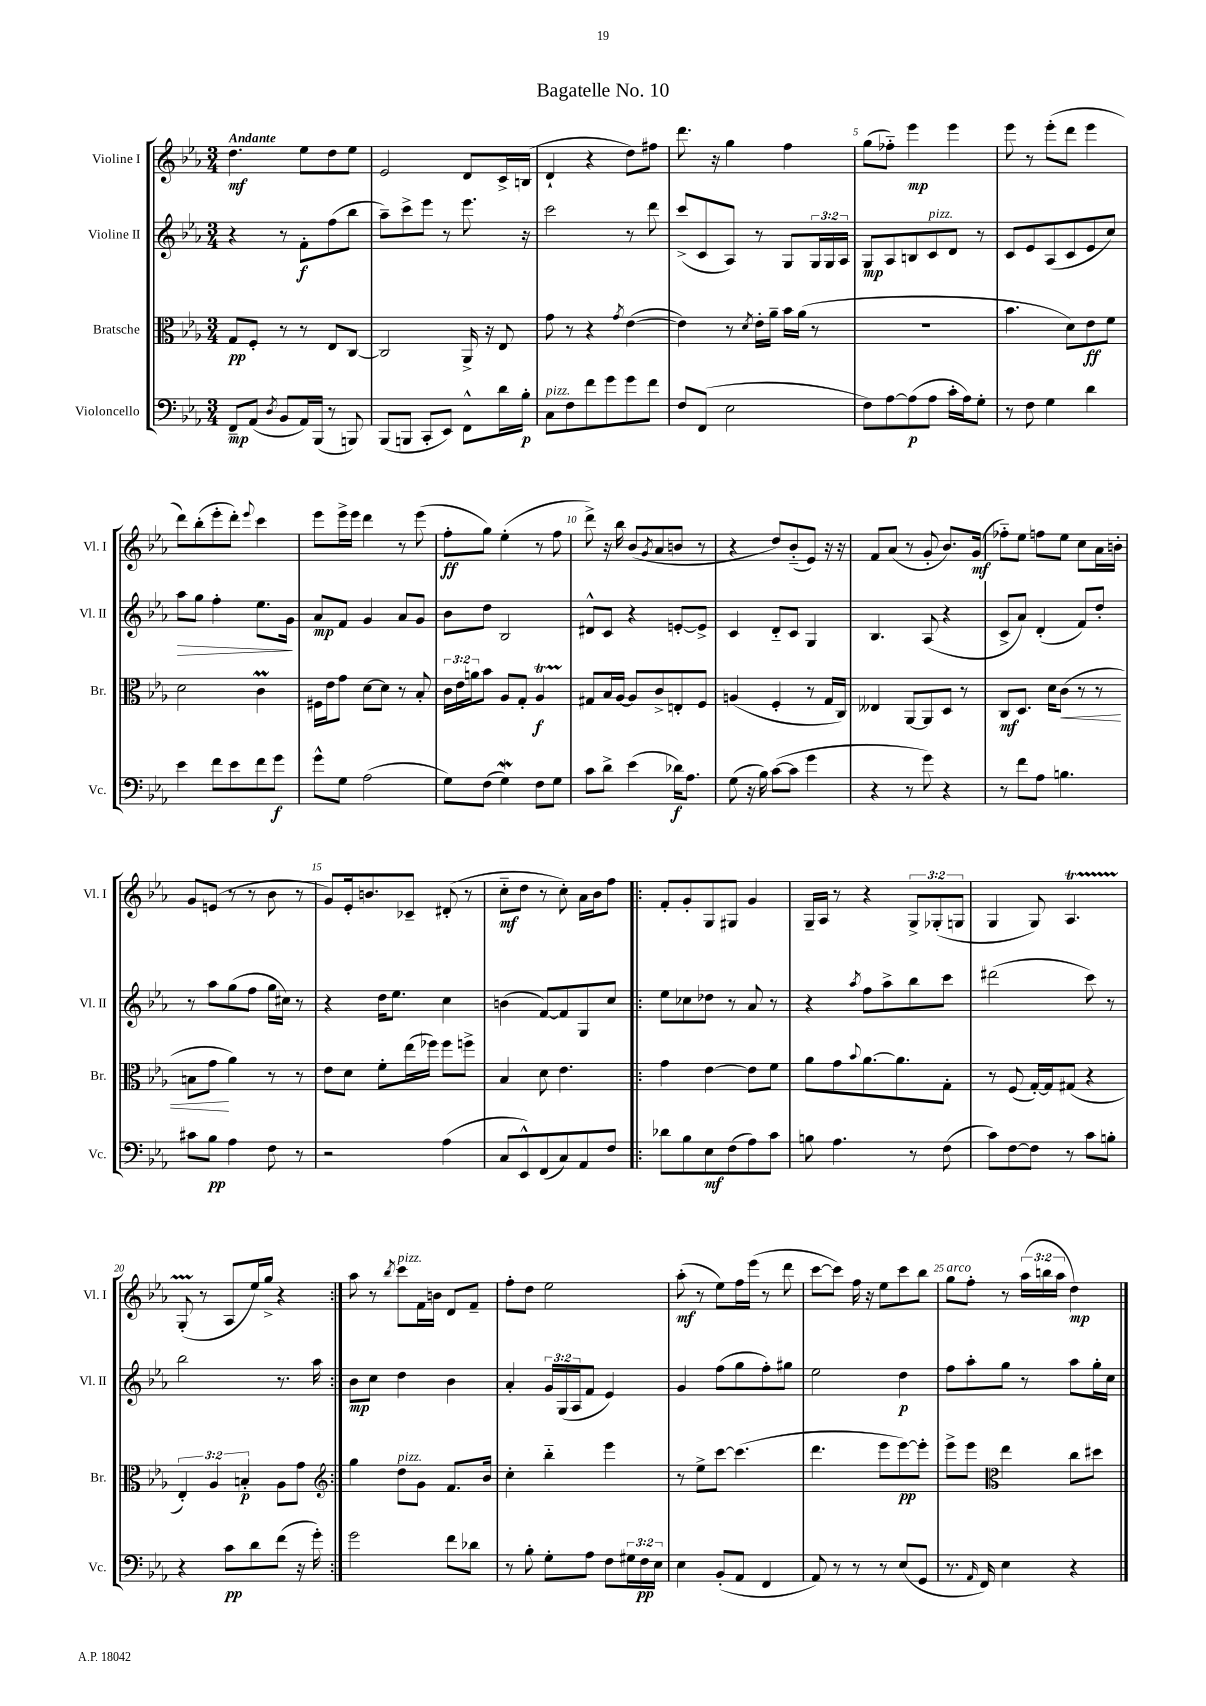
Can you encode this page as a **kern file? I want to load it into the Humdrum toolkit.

**kern	**kern	**kern	**kern
*staff4	*staff3	*staff2	*staff1
*clefF4	*clefC3	*clefG2	*clefG2
*k[b-e-a-]	*k[b-e-a-]	*k[b-e-a-]	*k[b-e-a-]
*M3/4	*M3/4	*M3/4	*M3/4
8FF~	8G	4r	4.dd
(8AA-	8F'	.	.
8qD	.	.	.
8BB-	8r	8r	.
16AA-)	8r	8f'	8ee-
(16BBB-	.	.	.
8r	8E-	(8ff	8dd
8BBB)	[8C	8bb-	8ee-
=	=	=	=
(8BBB-	2C]	8aa-~)	2e-
8BBB	.	8ccc^	.
8CC'	.	8eee-	.
8EE-)	.	8r	.
8FF^^	16AA-^	8.eee-	8d
.	16r	.	.
16d	8E-	.	16c^
16B-'	.	16r	(16B
=	=	=	=
8C	8g	2ccc	4d`
8F	8r	.	.
8f	4r	.	4r
8g	.	.	.
.	8qg	.	.
8g	([4e-	8r	8dd)
8f	.	8ddd	8ff#
=	=	=	=
8F	4e-])	(8ccc^	8.ddd
(8FF	.	8c	.
.	.	.	16r
2E-	8r	8A-)	4gg
.	8qd	.	.
.	16e-'	8r	.
.	16a-~	.	.
.	16b-	8G	4ff
.	(16a-	.	.
.	8r	24G	.
.	.	24G	.
.	.	24A-	.
=	=	=	=
8F)	2.r	8G	(8gg
[8A-	.	8A-	8ff-'~)
(8A-]	.	8B	4eee-
8A-	.	8c	.
16c'	.	8d	4eee-
16A-)	.	.	.
8G'	.	8r	.
=	=	=	=
8r	4.b-	8c	8eee-
8F	.	8e-	8r
4G	.	(8A-	(8eee-'
.	8d)	8c	8ddd
4d	8e-	8e-	4eee-
.	8f	8cc)	.
=	=	=	=
4e-	2d	8aa-	8ddd)
.	.	8gg	(8bb-'
8f	.	4ff'	8eee-'
8e-	.	.	8ddd')
.	.	.	8qqeee-
8f	4c	8.ee-	4ccc
8g	.	.	.
.	.	16g	.
=	=	=	=
8g^^	16F#	8a-	8eee-
.	16e-	.	.
8G	8g	8f	16eee-^
.	.	.	16eee-
(2A-	[8d	4g	4ddd
.	8d]	.	.
.	8r	8a-	8r
.	8B-'	8g	(8eee-
=	=	=	=
8G)	24c	8b-	8ff'
.	24e-	.	.
.	24a	.	.
(8F	8b-	8dd	8gg)
4G)	8A-	2B-	(4ee-'
.	8G'	.	.
8F	4A-	.	8r
8G	.	.	8ff
=	=	=	=
8c	8G#	8d#^^	8ddd^)
8d^	16B-	8c	16r
.	[16A-	.	16bb-
(4e-	8A-]	4r	(8b-
.	.	.	8qg
.	8c^	.	8a-
16d-)	8E'	[8e'	8b
8.A-	.	.	.
.	8F	8e^]	8r
=	=	=	=
(8G	(4A	4c	4r
16r	.	.	.
16B-)	.	.	.
([8c	4F'	8d'~	8dd)
8c]	.	8c	(8b-'~
4g	8r	4G	8e-)
.	16G	.	16r
.	16C)	.	16r
=	=	=	=
4r	4E--	4.B-	8f
.	.	.	(8a-
8r	[8AA-	.	8r
8g)	8AA-]	(8A-	8g'
4r	8D	4r	8.b-)
.	8r	.	.
.	.	.	(16g
=	=	=	=
8r	8C	8c^	8ff-'~)
8f	8.D	8a-)	8ee-
8A-	.	(4d'	8ff
.	16d	.	.
4.B	(8c	.	8ee-
.	8r	8f)	8cc
.	8r	8dd'	16a-
.	.	.	16b'
=	=	=	=
8c#	8B	8r	8g
8B-	8g	8aa-	(8e
4A-	4a-)	(8gg	8r
.	.	8ff	8r
8F	8r	16gg	8b-
.	.	16cc#)	.
8r	8r	8r	8r
=	=	=	=
2r	8e-	4r	8g)
.	8d	.	16e-'
.	.	.	8.b
.	8f'	16dd	.
.	.	8.ee-	.
.	(16ee-	.	8c-~
.	16ff-)	.	.
(4A-	8ff-	4cc	(8d#'
.	8ff^	.	8r
=	=	=	=
8C	4B-	(4b	8cc'~
8EE-^^)	.	.	8dd
(8FF	8d	[8f)	8r
8C)	4.e-	8f]	8cc')
8AA-	.	8G	16a-
.	.	.	16b-
8F	.	8cc	8ff
=!|:	=!|:	=!|:	=!|:
8d-	4g	8ee-	8f'
8B-	.	8cc-	8g'
8E-	[4e-	8dd-	8G
(8F	.	8r	8G#
8A-)	8e-]	8a-	4g
8c	8f	8r	.
=	=	=	=
8B	8a-	4r	16G~
.	.	.	16A-
4.A-	8g	.	8r
.	8qqb-	8qaa-	.
.	[8.a-	8ff	4r
.	.	8aa-^	.
.	8.a-]	.	.
8r	.	8bb-	12G^
.	.	.	(12G-'
(8F	8G'	8ccc	.
.	.	.	12G
=	=	=	=
8c)	8r	(2ddd#	4G
[8F	(8F	.	.
8F]	[16G')	.	8G)
.	16G]	.	.
8r	(8G#	.	4.A-
8c	4r	8ccc)	.
8B'	.	8r	.
=	=	=	=
4r	6E-')	2bb-	(8G'
.	.	.	8r
.	6A-	.	.
8c	.	.	8A-
.	6B'	.	.
8d	.	.	16ee-)
.	.	.	16gg^
(8f	8A-	8.r	4r
16r	8g	.	.
16g')	.	16aa-	.
=:|!	=:|!	=:|!	=:|!
*	*clefG2	*	*
2g	4gg	8b-	8aa-
.	.	8cc	8r
.	.	.	8qbb-
.	8dd	4dd	8ccc
.	8g	.	16f
.	.	.	16b
8f	8.f	4b-	8d
8d-	.	.	8f~
.	16b-	.	.
=	=	=	=
8r	4cc'	4a-'	8ff'
8B-'	.	.	8dd
8G'	4bb-'~	24g	2ee-
.	.	(24G	.
.	.	24A-	.
8A-	.	8f	.
8F	4eee-	4e-)	.
24G#	.	.	.
24F	.	.	.
24E-	.	.	.
=	=	=	=
4E-	8r	4g	(8aa-'
.	8ee-^	.	8r
(8BB-'	[8ccc	(8ff	8ee-)
8AA-	(4.ccc]	8gg	16ff
.	.	.	(16eee-
4FF	.	8ff')	8r
.	.	8gg#	8ddd
=	=	=	=
8AA-)	4.ddd	2ee-	[8ccc
8r	.	.	8ccc])
8r	.	.	16ff
.	.	.	16r
8r	8eee-	.	8ee-
(8E-	[8eee-)	4dd	8ccc
8GG	8eee-']	.	8bb-
=	=	=	=
8.r	8eee-^	8ff	8gg
.	8eee-	8aa-'	8ff'
16qqAA-	.	.	.
16FF)	.	.	.
*	*clefC3	*	*
4E-	4ee-	8gg	8r
.	.	8r	(24aa-
.	.	.	24bb
.	.	.	24aa-
4r	8cc	8aa-	4dd)
.	8dd#	16gg'	.
.	.	16cc	.
==	==	==	==
*-	*-	*-	*-
